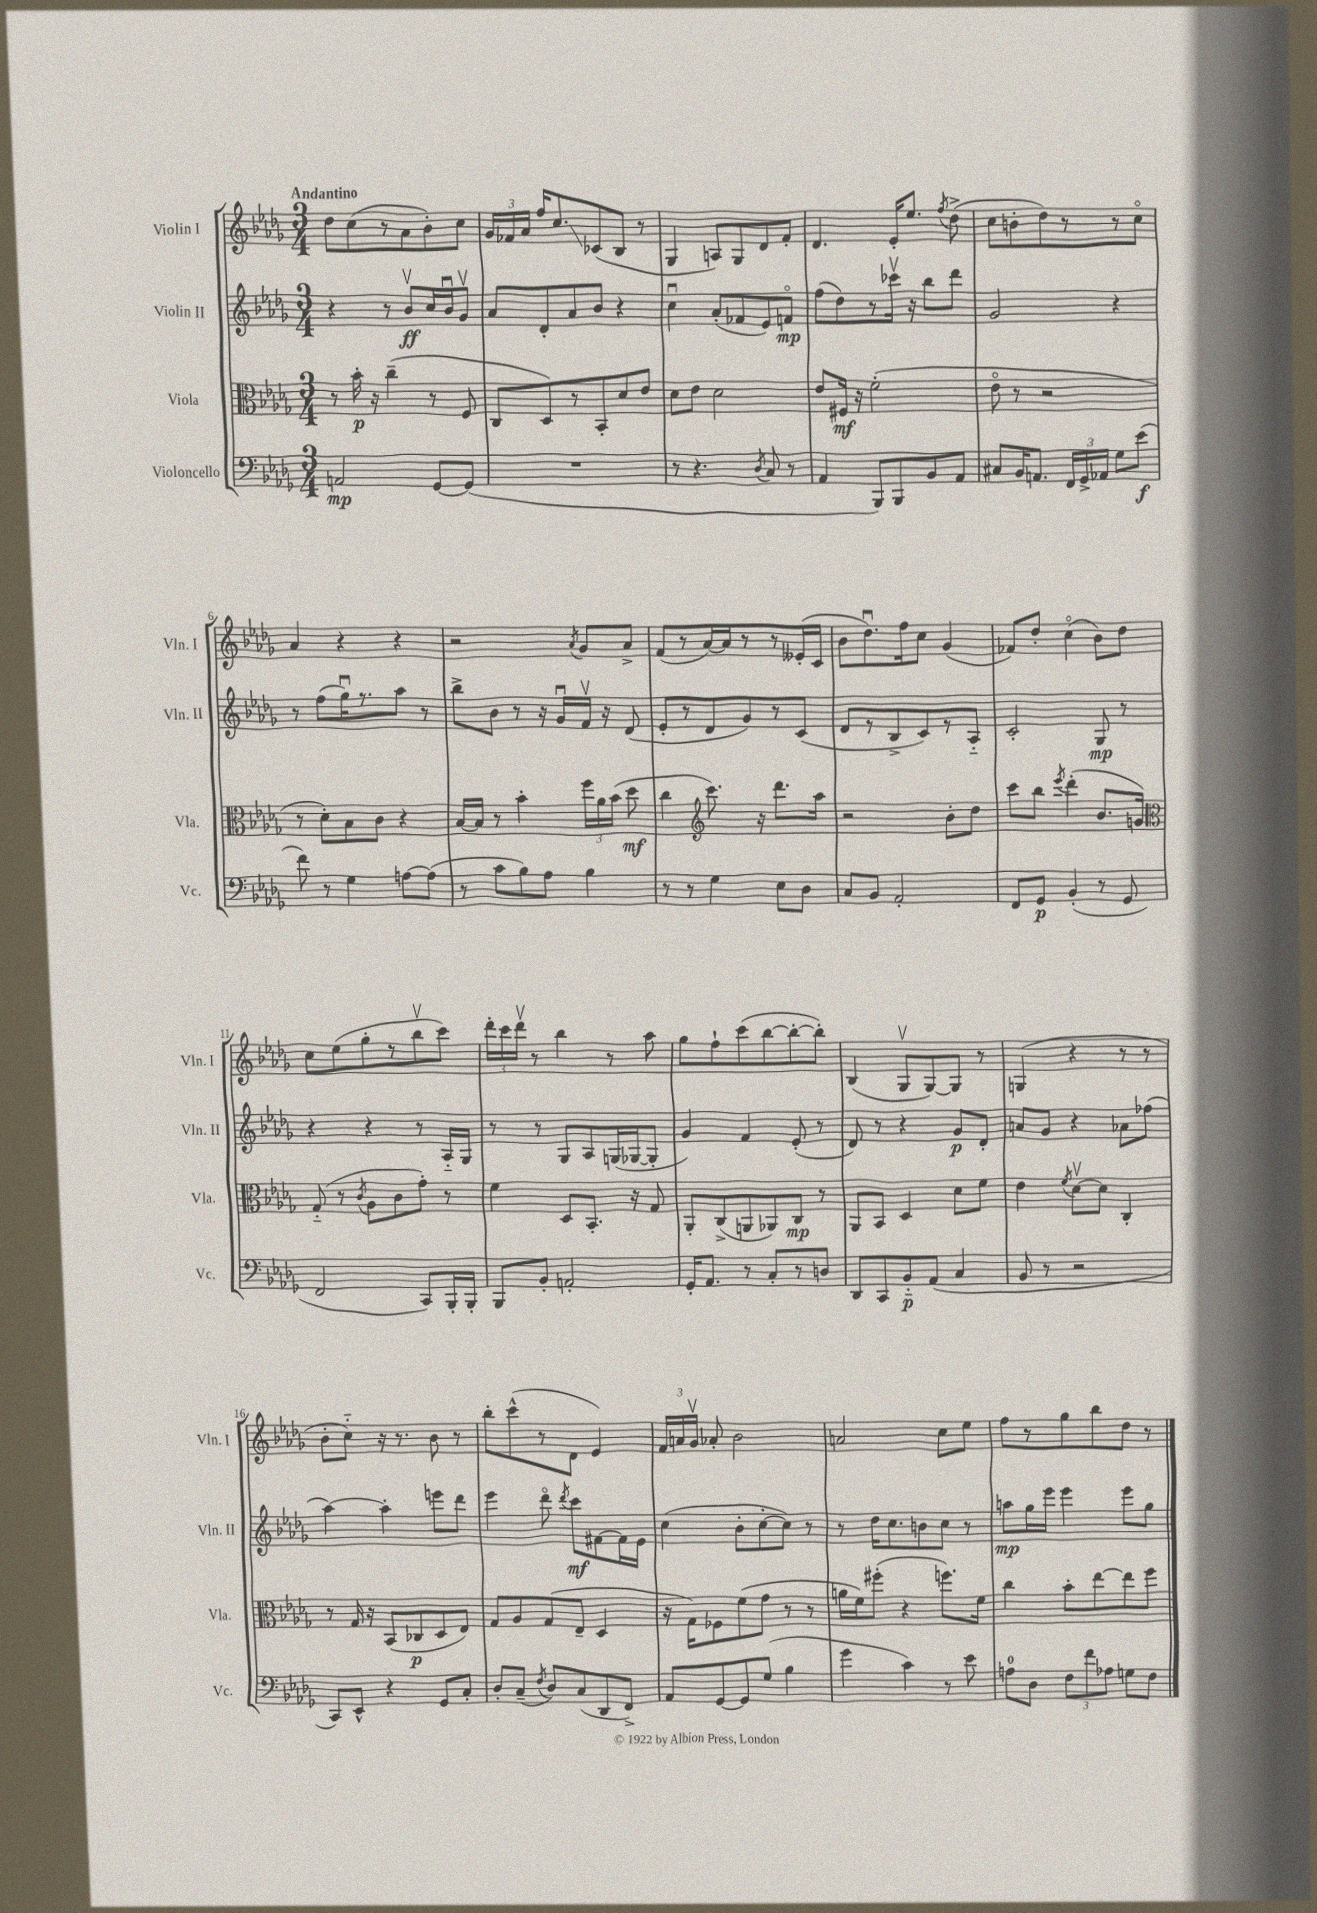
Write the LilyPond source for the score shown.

<<
\new StaffGroup <<
\new Staff = "s0" \with { instrumentName = "Violin I" shortInstrumentName = "Vln. I" } {
    \clef treble \key des \major \numericTimeSignature \time 3/4 \tempo "Andantino"
    \autoBeamOff des''8[ c''8( r8 aes'8 bes'8-.) c''8] |
    \tuplet 3/2 { ges'16[ fes'16 aes'16] } f''16[ c''8.\glissando ces'8( bes8] r8 |
    ges4 a8[) ges8 des'8 f'8]-. |
    des'4. ees'16[-. ees''8.] \acciaccatura { f''8 } des''8->( |
    c''8[ b'8-. des''8) r8 r8 c''8]\flageolet |
    aes'4 r4 r4 |
    r2 \acciaccatura { aes'8 } ges'8[ aes'8]-> |
    f'8[( r8 aes'16~) aes'16 r8 r8 eeses'16-.( c'16] |
    bes'8[ des''8.\downbow) f''16 c''8] ges'4( |
    fes'8[) des''8]-. c''4\flageolet( bes'8[) des''8] |
    c''8[ ees''8( ges''8-. r8 bes''8\upbow c'''8]) |
    \tuplet 3/2 { des'''16[-. c'''16 des'''16]\upbow } r8 bes''4 r8 aes''8 |
    ges''8[ f''8-! c'''8( bes''8~ bes''8~-. bes''8]-.) |
    bes4( ges8[\upbow ges8~) ges8] r8 |
    g4( r4 r8 r8 |
    bes'8[-. c''8]-_) r16 r8. bes'8 r8 |
    bes''8[-. c'''8-^( r8 des'8] ees'4) |
    \tuplet 3/2 { f'16[ a'16 ges'16]\upbow } aes'8-. bes'2 |
    a'2 c''8[ ees''8] |
    f''8[ r8 ges''8 bes''8 des''8] r8 \bar "|." |
}
\new Staff = "s1" \with { instrumentName = "Violin II" shortInstrumentName = "Vln. II" } {
    \clef treble \key des \major \numericTimeSignature \time 3/4
    \autoBeamOff r4 r8 bes'8[\upbow\ff c''16 bes'16\downbow ges'8]\upbow |
    aes'8[ des'8-. aes'8 bes'8] r4 |
    c''4\downbow aes'8[-.( fes'8 ees'8) f'8]\flageolet\mp |
    f''8[( des''8) r8 ces'''16]\upbow r16 bes''8[ des'''8] |
    ges'2 r4 |
    r8 f''8[( ges''16\downbow) r8. aes''8] r8 |
    bes''8[-> bes'8] r8 r16 ges'16[\downbow f'16]\upbow r16 des'8( |
    ees'8[-. r8 des'8 ges'8) r8 c'8]( |
    des'8[ r8 bes8-> c'8) r8 aes8]-_ |
    c'2-. ges8\mp r8 |
    r4 r4 r8 aes16[-_ ges16] |
    r8 r8 ges8[ aes8 g16( ges16~ ges8]-. |
    ges'4) f'4 ees'8-.( r8 |
    des'8) r8 r4 ges'8[\p des'8]-. |
    a'8[ ges'8] r4 aes'8[ fes''8]( |
    aes''4~) aes''4-. e'''8[ des'''8] |
    ees'''4 des'''8\flageolet \acciaccatura { des'''8 } c'''8[\mf fis'8~ fis'16 ees'16] |
    c''4( bes'8[-. c''8~-. c''8]) r8 |
    r8 des''16[ c''8. b'8 c''8] r8 |
    a''8[\mp ges''16 ees'''16] ees'''4 ees'''8[ ges''8] \bar "|." |
}
\new Staff = "s2" \with { instrumentName = "Viola" shortInstrumentName = "Vla." } {
    \clef alto \key des \major \numericTimeSignature \time 3/4
    \autoBeamOff r8 bes'16-.\p r16 c''4--( r8 f8 |
    c8[ des8) r8 bes,8-. des'8 ees'8] |
    des'8[ ees'8] des'2 |
    ees'8[ fis16]\mf r16 f'2-.( |
    ees'8\flageolet r8 r2 |
    r8 des'8[-.) bes8 c'8] r4 |
    bes16[~ bes16] r8 bes'4-. \tuplet 3/2 { f''16[ aes'16 bes'16]( } des''8\mf |
    c''4 \clef treble c'''8.) r16 des'''8.[ aes''16] |
    r2 bes'8[-. des''8] |
    c'''8[ bes''8] \acciaccatura { ees'''8 } des'''4-.( bes'8.[ g'16]) |
    \clef alto ges8-_( r8 \acciaccatura { c'8 } aes8[ c'8 ges'8]-.) r8 |
    f'4 des8[ bes,8.]-. r16 ges8 |
    aes,8[-. c8->( a,8 aes,8) c8]\mp r8 |
    aes,8[ bes,8] des4 des'8[ f'8] |
    ees'4 \acciaccatura { f'8 } des'8[~\upbow des'8] c4-. |
    r8 ges16 r16 bes,8[( ces8\p des8 ees8]) |
    ges8[ aes8 ges8( ees8]-- des4 |
    r16 ges16[) fes8 f'8( ges'8] r8 r8 |
    a'16[ f'16) fis''8]-.( r4 f''8.[) f'16] |
    c''4 bes'8[-. ees''8~ ees''8 f''8] \bar "|." |
}
\new Staff = "s3" \with { instrumentName = "Violoncello" shortInstrumentName = "Vc." } {
    \clef bass \key des \major \numericTimeSignature \time 3/4
    \autoBeamOff a,2\mp ges,8[~ ges,8]( |
    R2. |
    r8 r4. \acciaccatura { des8 } c8 r8 |
    aes,4 bes,,8[) bes,,8 bes,8 aes,8] |
    cis8[ bes,16 a,8.] \tuplet 3/2 { f,16[ ges,16-> aes,16] } ges8[ ees'8]\f( |
    f'8) r8 ges4 a8[~ a8]( |
    r8 c'8[ bes8) aes8] bes4 |
    r8 r8 ges4 ees8[ des8] |
    c8[ bes,8] aes,2-. |
    f,8[ ges,8]\p bes,4-.( r8 ges,8 |
    f,2 c,8[) bes,,16-. bes,,16]-. |
    bes,,8[ bes,8]-. a,2-. |
    ges,16[-. aes,8.] r8 c8[-. r8 d8] |
    des,8[ c,8 bes,8-_\p aes,8]( c4 |
    bes,8 r8 r2 |
    c,8[) ees,8]-^ r4 ges,8[ c8]-. |
    des8[-. c8]--( \acciaccatura { f8 } des8[) c8( des,8 f,8]->) |
    aes,8[ ges,8~ ges,8 ges8]( bes4 |
    ges'4 c'4) r8 ees'8 |
    a8[-0 des8] \tuplet 3/2 { f8[ f'8 aes8] } g8[ f8] \bar "|." |
}
>>
>>
